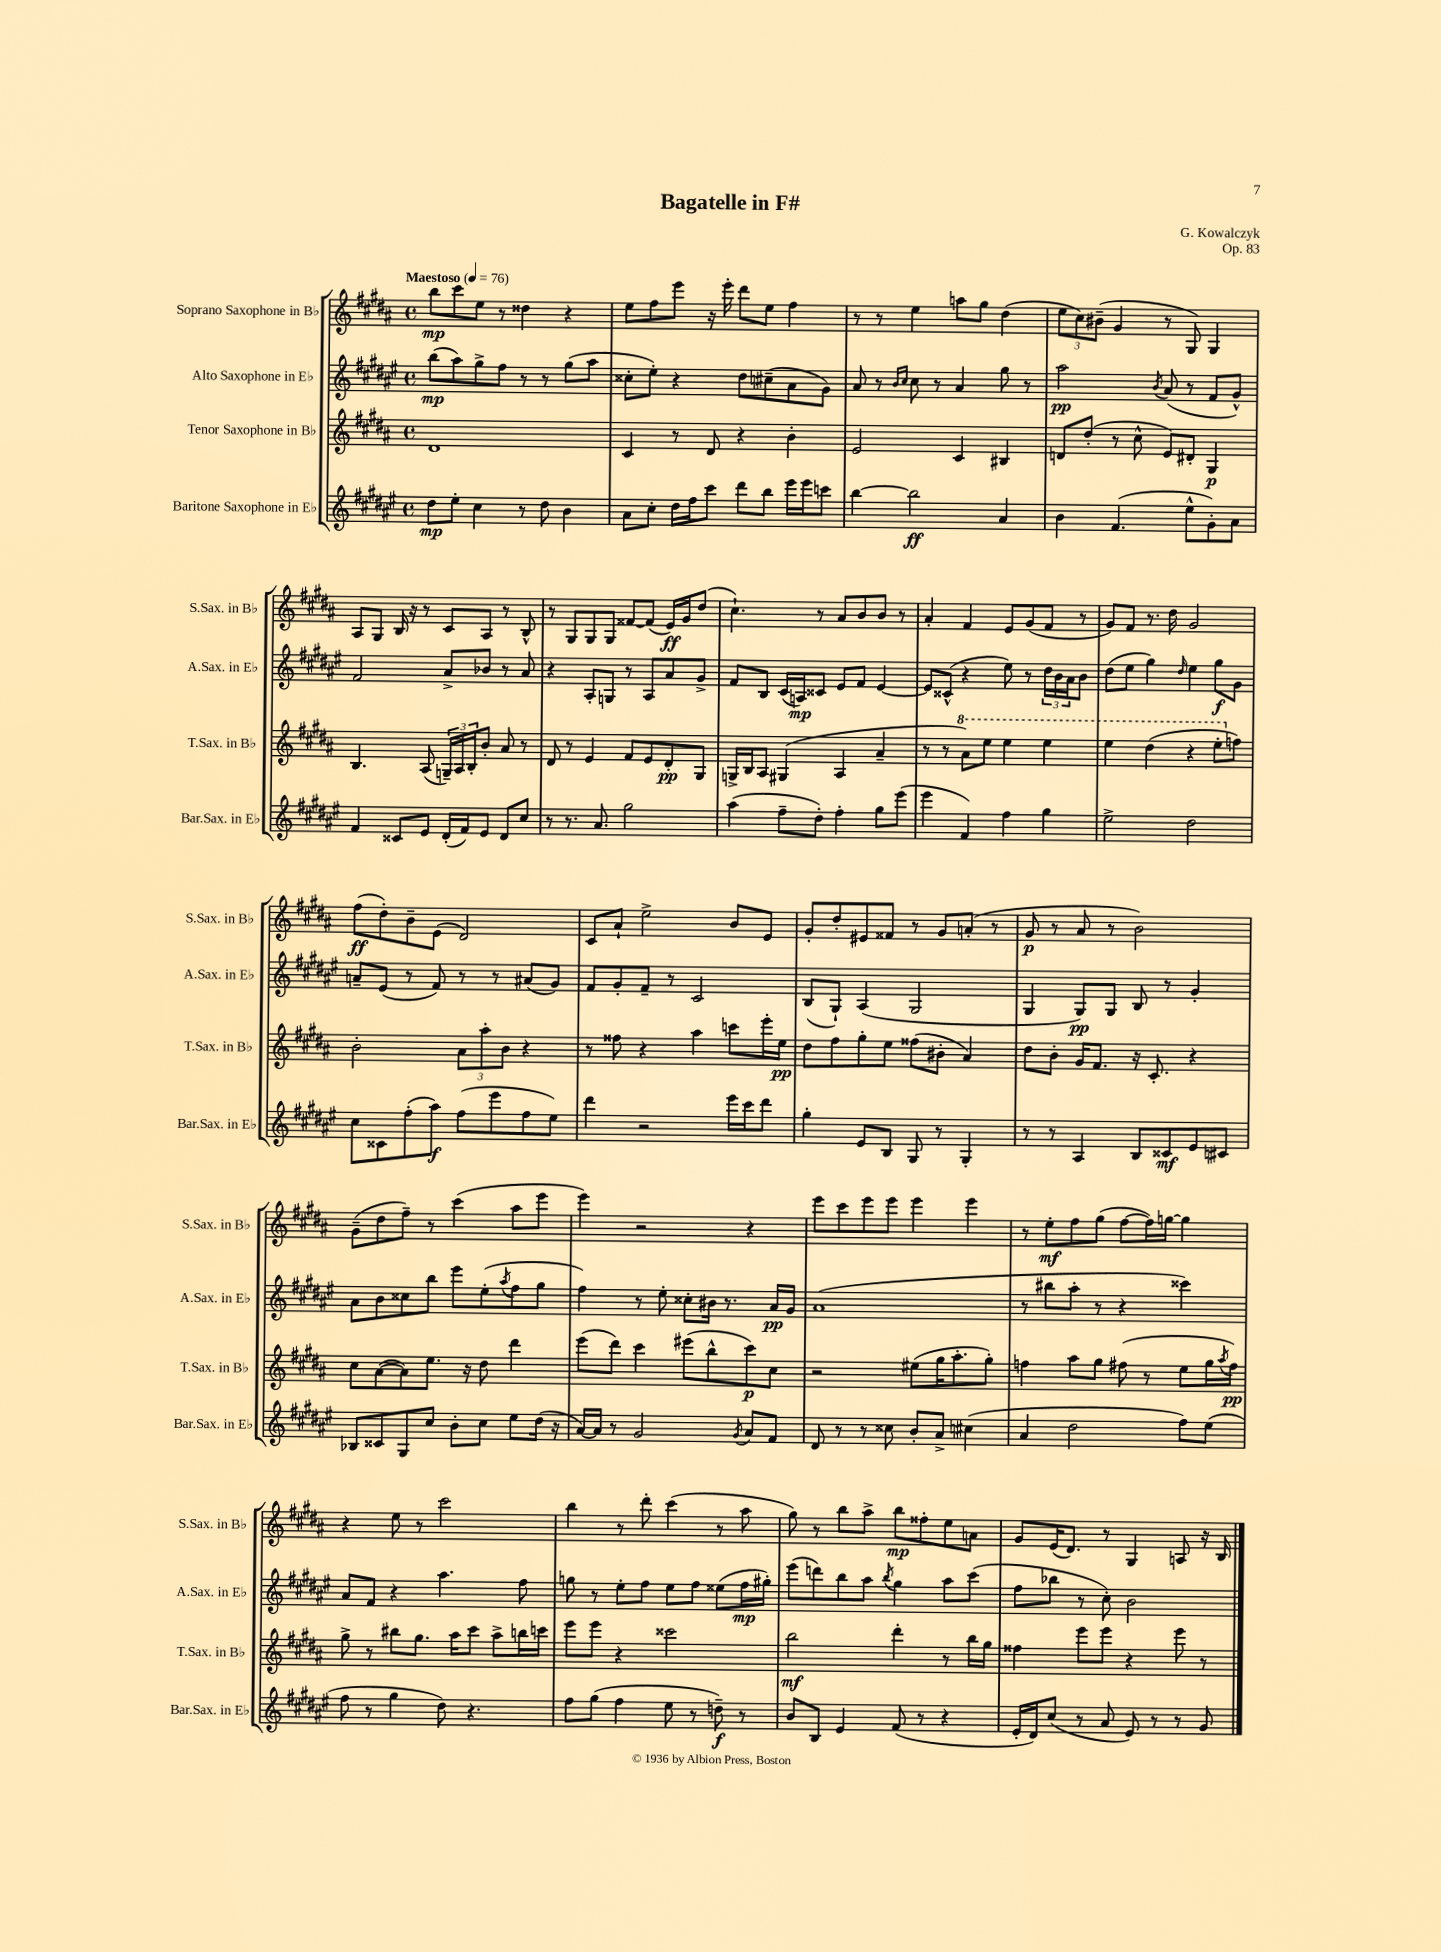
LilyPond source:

\header { title = "Bagatelle in F#" composer = "G. Kowalczyk" opus = "Op. 83" }
<<
\new StaffGroup <<
\new Staff = "s0" \with { instrumentName = "Soprano Saxophone in Bb" shortInstrumentName = "S.Sax. in Bb" } {
    \clef treble \key b \major \defaultTimeSignature \time 4/4 \tempo "Maestoso" 4 = 76
    b''8\mp cis'''8 e''8 r8 disis''4 r4 |
    e''8 fis''8 e'''8 r16 e'''16-. dis'''8 e''8 fis''4 |
    r8 r8 e''4 a''8 gis''8 dis''4( |
    \tuplet 3/2 { e''8 cis''8) bis'8--( } gis'4 r8 gis8) gis4 |
    ais8 gis8 b16 r16 r8 cis'8 ais8 r8 b8-^ |
    r8 gis8 gis8 gis8 fisis'8~ fisis'8( e'16\ff) gis'16 dis''8( |
    cis''4.-!) r8 ais'8 b'8 b'8 r8 |
    ais'4-. fis'4 e'8 gis'8( fis'8 r8 |
    gis'8) fis'8 r8. dis''16 gis'2 |
    fis''8\ff( dis''8-.) b'8-- e'8( dis'2) |
    cis'8 ais'8-! e''2-> b'8 e'8 |
    gis'8-. dis''8-. eis'8 fisis'8 r8 gis'8 a'8-.( r8 |
    gis'8\p r8 ais'8 r8 b'2) |
    gis'8--( dis''8 fis''8--) r8 cis'''4( ais''8 e'''8 |
    e'''4) r2 r4 |
    e'''8 cis'''8 e'''8 e'''8 e'''4 e'''4 |
    r8 e''8-.\mf fis''8 gis''8( fis''8~ fis''16) g''16~ g''4 |
    r4 e''8 r8 cis'''2 |
    b''4 r8 dis'''8-. cis'''4( r8 ais''8 |
    gis''8) r8 b''8 ais''8-> b''8\mp fisis''8-. e''8 a'8 |
    gis'8 e'16( dis'8.) r8 gis4 a8 r16 b16 \bar "|." |
}
\new Staff = "s1" \with { instrumentName = "Alto Saxophone in Eb" shortInstrumentName = "A.Sax. in Eb" } {
    \clef treble \key fis \major \defaultTimeSignature \time 4/4
    b''8\mp( ais''8) gis''8-> fis''8 r8 r8 gis''8( ais''8 |
    cisis''8-. eis''8-.) r4 dis''8 cis''8--( ais'8 gis'8) |
    ais'8 r8 \grace { b'16 cis''16 } cis''8 r8 ais'4 gis''8 r8 |
    ais''2\pp \acciaccatura { b'8 } ais'8( r8 fis'8 gis'8-^) |
    fis'2 ais'8-> bes'8 r8 ais'8 |
    r4 ais8-. g8 r8 ais8 ais'8 gis'8-> |
    fis'8 b8 cis'16( a16\mp) cisis'8 eis'8 fis'8 eis'4~ |
    eis'8 cisis'8-^( r4 eis''8) r8 \tuplet 3/2 { dis''16 b'16 ais'16 } b'8 |
    dis''8( eis''8 gis''4) \grace { dis''16 } eis''4 gis''8\f gis'8 |
    a'8-- eis'8( r8 fis'8) r8 r8 ais'8( gis'8) |
    fis'8 gis'8-. fis'8-- r8 cis'2 |
    b8( gis8-!) ais4( gis2 |
    gis4 gis8\pp) gis8 b8 r8 gis'4-. |
    ais'8 b'8 cisis''8 b''8 eis'''8 eis''8-.( \acciaccatura { ais''8 } fis''8 gis''8 |
    fis''4) r8 eis''8-. cisis''8-. bis'16 r8. ais'16\pp gis'16 |
    ais'1( |
    r8 bis''8 ais''8-. r8 r4 cisis'''4) |
    ais'8 fis'8 r4 ais''4. fis''8 |
    g''8 r8 eis''8-. fis''8 eis''8 fis''8 eisis''8( fis''16\mp gis''16-.) |
    eis'''8( d'''8) b''8 ais''8 \acciaccatura { b''8 } gis''4 ais''8 cis'''8( |
    fis''8 bes''8 r8 cis''8-.) b'2 \bar "|." |
}
\new Staff = "s2" \with { instrumentName = "Tenor Saxophone in Bb" shortInstrumentName = "T.Sax. in Bb" } {
    \clef treble \key b \major \defaultTimeSignature \time 4/4
    dis'1 |
    cis'4 r8 dis'8 r4 b'4-. |
    e'2 cis'4 bis4 |
    d'8 dis''8-.( r8 cis''8-^ e'8) dis'8-. gis4\p |
    b4. ais8( \tuplet 3/2 { g16--) ais16 b16-. } b'8-. ais'8 r8 |
    dis'8 r8 e'4 fis'8 e'8 dis'8-.\pp gis8 |
    g16-> b16 ais8 gis4( ais4 ais'4-- |
    r8 r8 \ottava #1 ais''8) e'''8 e'''4 e'''4 |
    e'''4 dis'''4( r4 e'''8-. \ottava #0 f''8) |
    b'2-. \tuplet 3/2 { ais'8 ais''8-. b'8 } r4 |
    r8 fisis''8 r4 ais''4 c'''8 e'''16-. e''16\pp |
    dis''8 fis''8 gis''8-. e''8 fisis''8( bis'8-. ais'4) |
    dis''8 b'8-. gis'16 fis'8. r16 cis'8.-. r4 |
    cis''8 ais'8~( ais'8) e''8. r16 dis''8 dis'''4 |
    e'''8( dis'''8) cis'''4 eis'''8( b''8-^ cis'''8\p) cis''8 |
    r2 eis''8( gis''16 ais''8.-. gis''8-.) |
    f''4 ais''8 gis''8 fis''8( r8 e''8 gis''16 \acciaccatura { ais''8 } fis''16\pp) |
    gis''8-> r8 bis''8 gis''8. ais''16 cis'''8 ais''8-> b''16 c'''16 |
    e'''8 e'''8 r4 cisis'''2 |
    b''2\mf dis'''4-. r8 b''16 gis''16 |
    fisis''4 e'''8 e'''8 r4 e'''8 r8 \bar "|." |
}
\new Staff = "s3" \with { instrumentName = "Baritone Saxophone in Eb" shortInstrumentName = "Bar.Sax. in Eb" } {
    \clef treble \key fis \major \defaultTimeSignature \time 4/4
    dis''8\mp eis''8-. cis''4 r8 dis''8 b'4 |
    ais'8 cis''8-. dis''16 fis''16 cis'''8 dis'''8 b''8 eis'''16 eis'''16 c'''8 |
    b''4~ b''2\ff ais'4 |
    b'4 fis'4.( eis''8-^ gis'8-.) ais'8 |
    fis'4 cisis'8 eis'8 dis'16-.( fis'16) eis'8 dis'8 cis''8 |
    r8 r8. ais'8. gis''2 |
    ais''4( fis''8-- dis''8-.) fis''4-. gis''8 eis'''8( |
    eis'''4 fis'4) fis''4 gis''4 |
    eis''2-> dis''2 |
    cis''8 cisis'8 fis''8-.( ais''8\f) fis''8( eis'''8 fis''8 eis''8) |
    dis'''4 r2 eis'''16 cis'''16 dis'''8 |
    gis''4-. eis'8 b8 gis8 r8 gis4-. |
    r8 r8 ais4 b8 cisis'8\mf eis'8 cis'8 |
    bes8 cisis'8 gis8 cis''8 b'8-. cis''8 eis''8 dis''16( r16 |
    ais'16~) ais'16 r8 gis'2 \acciaccatura { gis'8 } ais'8 fis'8 |
    dis'8 r8 r8 cisis''8 b'8-. ais'8-> cis''4( |
    ais'4 dis''2 fis''8) eis''8( |
    fis''8 r8 gis''4 dis''8) r4. |
    fis''8 gis''8( fis''4 eis''8 r8 d''8--\f) r8 |
    b'8 b8 eis'4 fis'8( r8 r4 |
    eis'16-. dis'16) cis''8( r8 ais'8 eis'8) r8 r8 gis'8 \bar "|." |
}
>>
>>
\layout { \context { \Score \remove "Bar_number_engraver" } }
